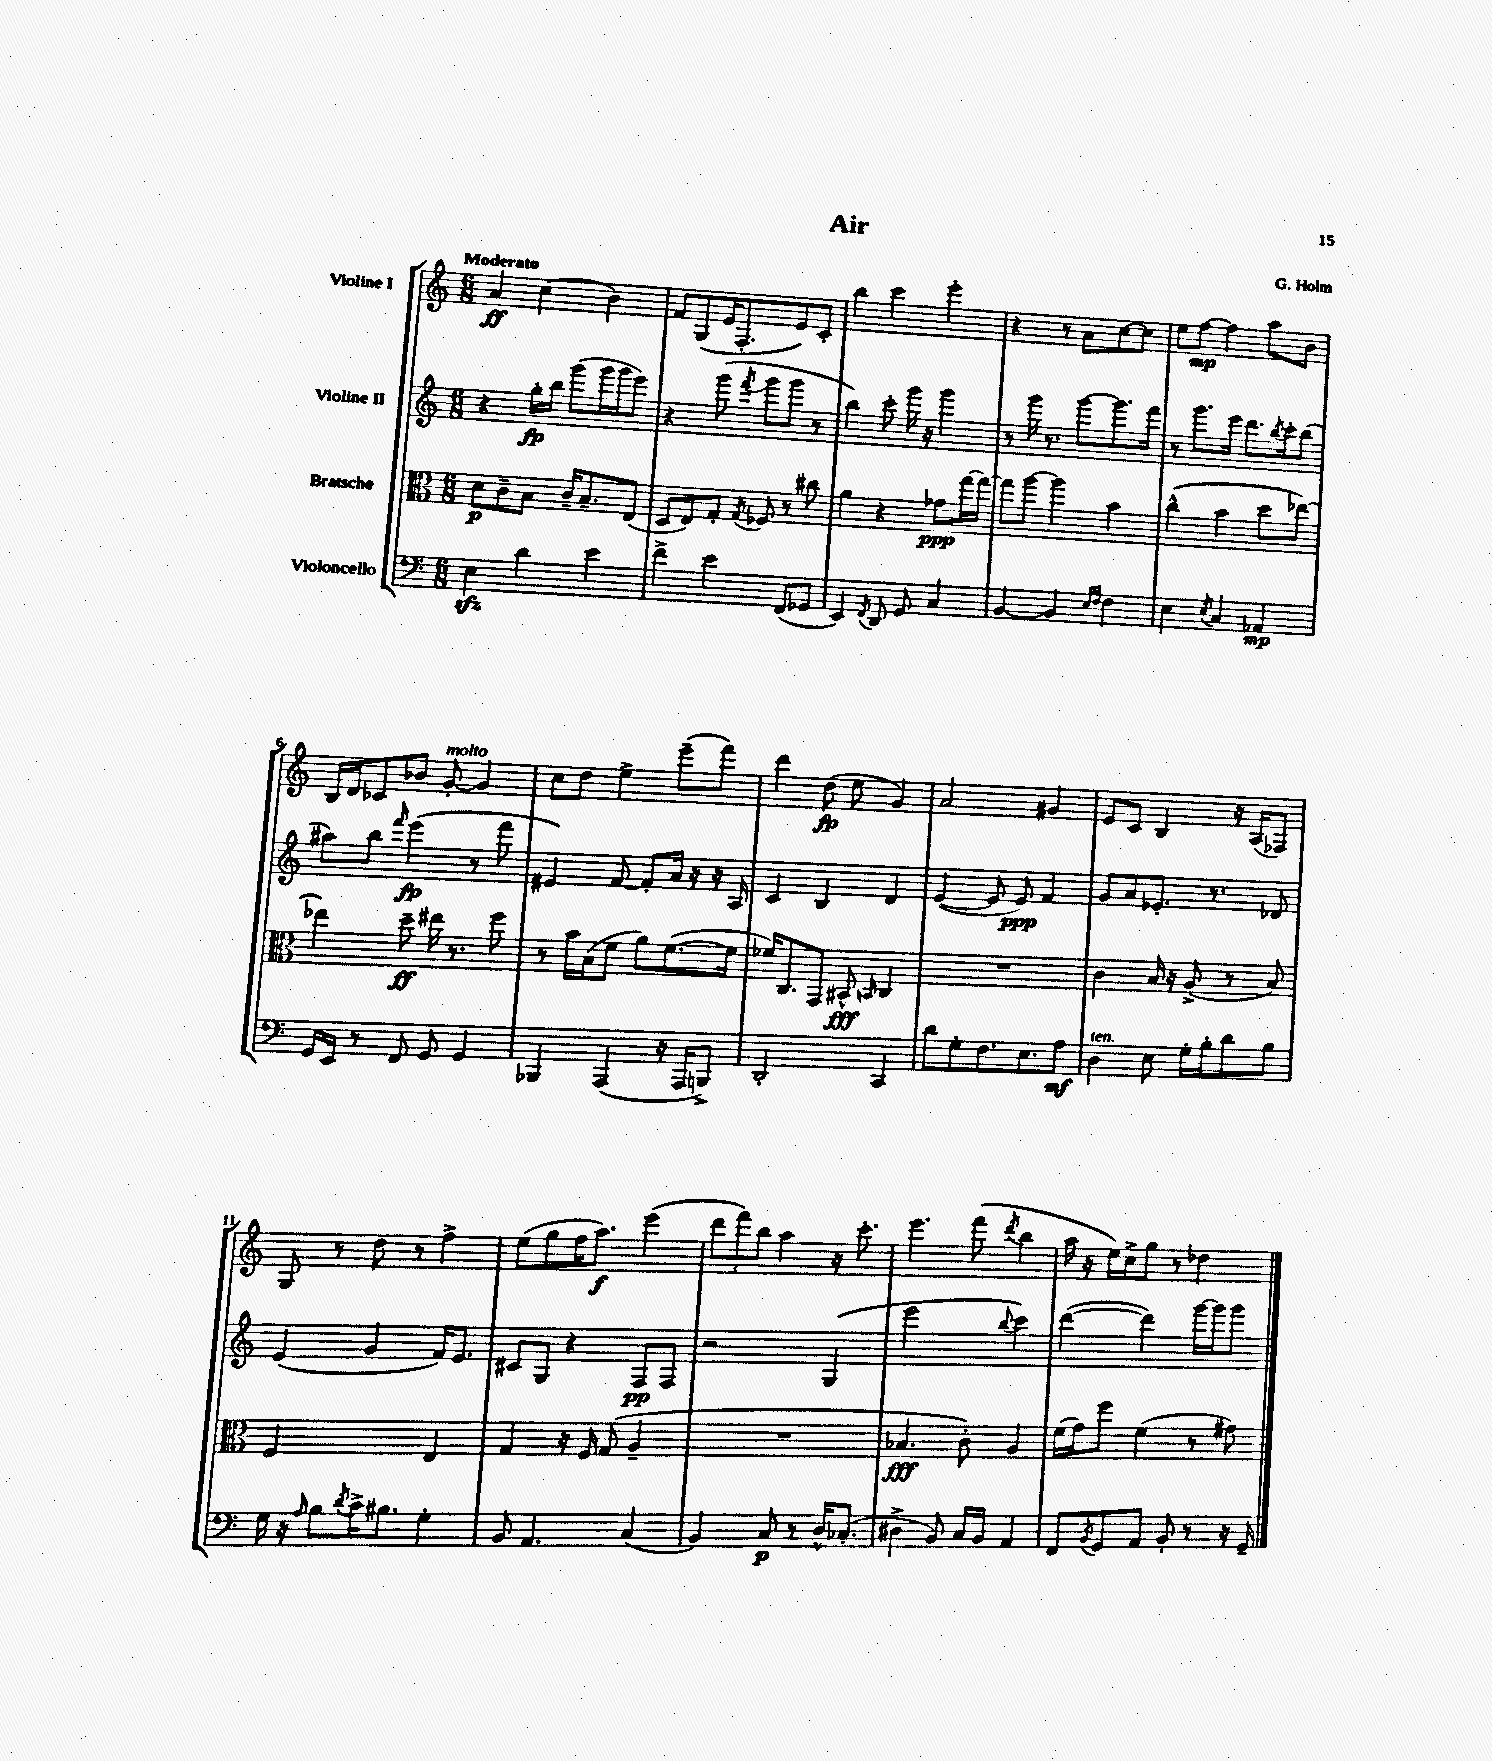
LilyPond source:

\header { title = "Air" composer = "G. Holm" }
<<
\new StaffGroup <<
\new Staff = "s0" \with { instrumentName = "Violine I" } {
    \clef treble \key c \major \numericTimeSignature \time 6/8 \tempo "Moderato"
    a'4\ff c''4( b'4) |
    f'8 g8( e'16 f8.-. e'8) c'8-. |
    b''4 c'''4 e'''4-. |
    r4 r8 a'8 c''8~ c''8 |
    e''8 f''8~\mp f''4 a''8 b'8 |
    b16 d'16 ces'8 bes'8 g'8~-.^\markup { \italic "molto" } g'4 |
    c''8 d''8 e''4-> e'''8--( f'''8) |
    d'''4 d''8\fp( e''8 g'4) |
    a'2 gis'4 |
    e'8 c'8 b4 r16 a16( fes8) |
    g8 r8 d''8 r8 f''4-> |
    e''8( g''8 f''16 a''8.\f) e'''4( |
    \tuplet 3/2 { d'''8 f'''8) b''8 } a''4 r16 c'''8.-. |
    e'''4. f'''8( \acciaccatura { d'''8 } b''4 |
    a''16 r16 e''16) c''16-> g''8 r8 des''4 \bar "|." |
}
\new Staff = "s1" \with { instrumentName = "Violine II" } {
    \clef treble \key c \major \numericTimeSignature \time 6/8
    r4 g''16-.\fp b''16 g'''8( g'''16 g'''16 e'''8) |
    r4 g'''8( \acciaccatura { f'''8 } g'''8 g'''8 r8 |
    b''4) c'''8-. g'''16 r16 g'''4 |
    r8 g'''16 r8. g'''8~ g'''8. f'''16 |
    r8 g'''8. e'''16 d'''8. \acciaccatura { b''8 } c'''16-. b''8( |
    ais''8) b''8 \grace { f'''16 } e'''4\fp( r8 f'''8 |
    eis'4) f'8~ f'8-. a'16 r16 r16 a16 |
    c'4 b4 d'4 |
    e'4~( e'8 e'8\ppp) f'4 |
    g'8 a'8 ees'8.-. r8. des'8 |
    e'4( g'4 f'16) e'8. |
    cis'8 g8 r4 f8\pp f8 |
    r2 g4( |
    e'''2 \appoggiatura { b''8 } c'''4) |
    d'''4~( d'''4) g'''16~ g'''16 g'''8 \bar "|." |
}
\new Staff = "s2" \with { instrumentName = "Bratsche" } {
    \clef alto \key c \major \numericTimeSignature \time 6/8
    d'8\p c'8-- b8 c'16-- b8.-- e8( |
    d8 e8) g8-. \acciaccatura { g8 } fes8 r8 cis''8 |
    a'4 r4 ges'8\ppp g''16~ g''16~ |
    g''8 a''8~ a''4 b'4 |
    c''4-^( b'4 d''8 ees''8~) |
    ees''4 d''8--\ff eis''16 r8. f''8 |
    r8 b'16 b16( f'8 a'8) f'8.~( f'16 |
    fes'16) c8. g,8 bis,8-^\fff \grace { b,16 } c4 |
    R2. |
    c'4 b16 r16 a8->( r8 b8) |
    f2 e4 |
    g4 r16 f16 g8( a4-- |
    R2. |
    bes4.\fff c'8-.) a4 |
    f'16( g'16) f''8 f'4( r8 gis'8) \bar "|." |
}
\new Staff = "s3" \with { instrumentName = "Violoncello" } {
    \clef bass \key c \major \numericTimeSignature \time 6/8
    e4\sfz d'4 e'4 |
    f'4-> e'4 f,8( ges,8 |
    e,4) \acciaccatura { f,8 } d,8 g,8 c4 |
    b,4~ b,4 \grace { e16 f16 } f4 |
    e4 \acciaccatura { e8 } c4 aes,4\mp |
    g,16 e,16 r8 f,8 g,8 g,4 |
    bes,,4 a,,4( r16 a,,16 b,,8->) |
    d,2-. c,4 |
    d'8 g8-. f8. e8. a8\mf |
    d4^\markup { \italic "ten." } e8 g16-. b16-. d'8 b8 |
    g16 r16 \grace { a16 } b8 \acciaccatura { d'8 } c'16-> bis8. g4-. |
    b,8 a,4. c4( |
    b,4) c8\p r8 d16-^ ces8.-.( |
    dis4-> b,8) c16 b,16 a,4 |
    f,8 \acciaccatura { b,8 } g,8 a,8 b,8-. r8 r16 g,16-- \bar "|." |
}
>>
>>
